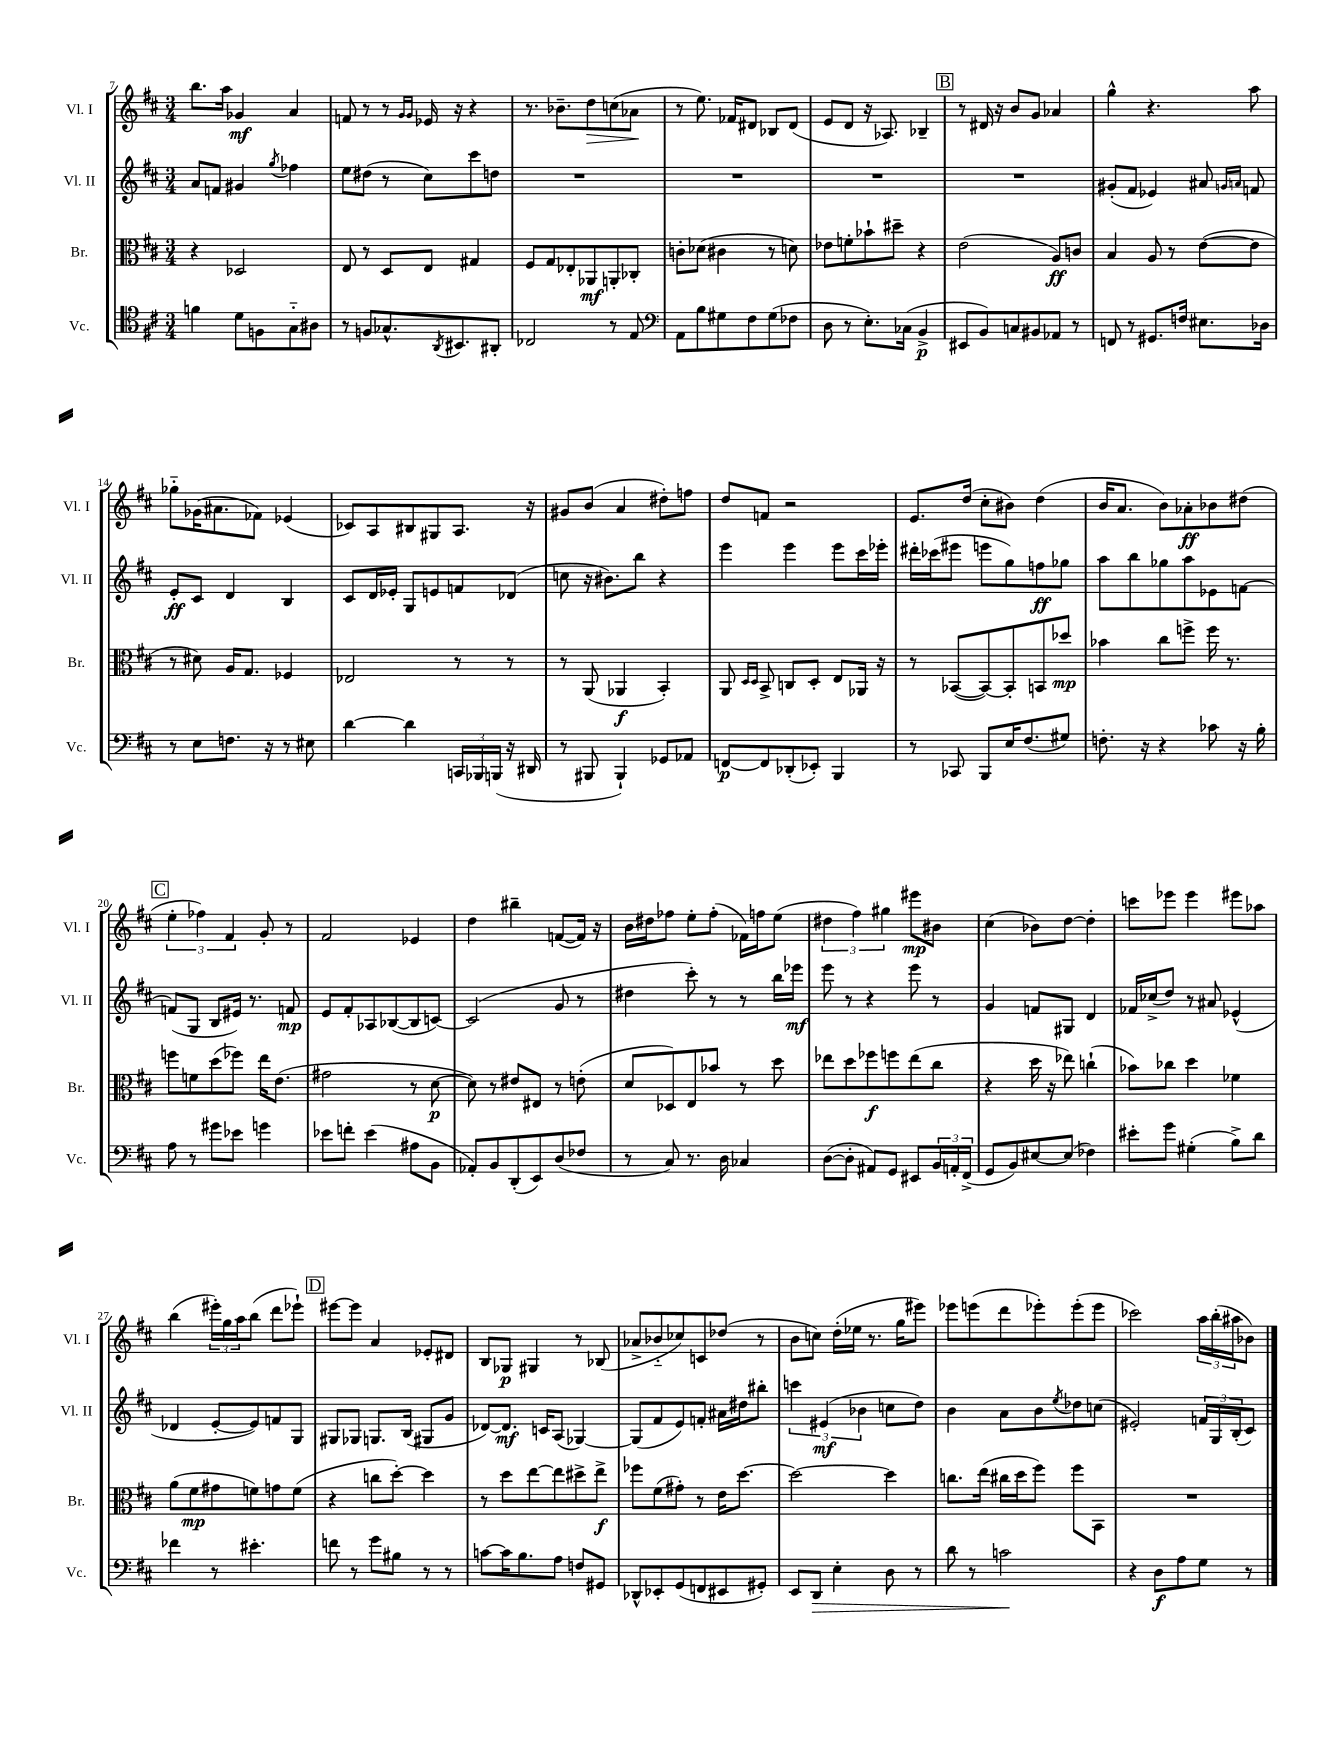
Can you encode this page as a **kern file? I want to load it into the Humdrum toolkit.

**kern	**kern	**kern	**kern
*staff4	*staff3	*staff2	*staff1
*clefC4	*clefC3	*clefG2	*clefG2
*k[f#c#]	*k[f#c#]	*k[f#c#]	*k[f#c#]
*M3/4	*M3/4	*M3/4	*M3/4
4f\	4r	8a/L	8.bb\L
.	.	8f/J	.
.	.	.	16aa\Jk
8d\L	2D-/	4g#/	4g-/
8F\	.	.	.
.	.	8qgg/	.
8G'~\	.	4ff-\	4a/
8A#\J	.	.	.
=	=	=	=
8r	8E/	8ee\L	8f/
8F/L	8r	(8dd#\J	8r
8.G-^^/	8D/L	8r	8r
.	.	.	16qqg/LL
.	.	.	16qqg/JJ
.	8E/J	8cc#\L)	16e-/
8qAA/	.	.	.
8.BB#/	.	.	16r
.	4G#/	8ccc#\	4r
8AA#'/J	.	8dd\J	.
=	=	=	=
2C-/	8F#/L	2.r	8.r
.	8G/	.	.
.	.	.	8.b-~\L
.	8E-'/	.	.
.	8AA-/	.	8dd\
8r	8AA'/	.	(8cc\
8E/	8C-'/J	.	8a-\J
=	=	=	=
*clefF4	*	*	*
8AA\L	8c'\L	2.r	8r
8B\	(8d-\J	.	8.ee\)
8G#\	4c#\	.	.
.	.	.	16f-/LK
8F#\	.	.	8d#/J
(8G#\	8r	.	8B-/L
8F-\J	8d\)	.	(8d#/J
=	=	=	=
8D\	8e-\L	2.r	8e/L
8r	8f'\	.	8d/J
8.E'\L)	8b-`\	.	16r
.	.	.	8.A-/)
.	8dd#~\J	.	.
(16C-\Jk	.	.	.
4BB^/	4r	.	4B-~/
=	=	=	=
8EE#/L	(2e\	2.r	8r
8BB/)	.	.	16d#/
.	.	.	16r
8C/	.	.	8b/L
8BB#/	.	.	8g/J
8AA-/J	8A/L)	.	4a-/
8r	8c/J	.	.
=	=	=	=
8FF/	4B/	(8g#'/L	4gg^^\
8r	.	8f#/J	.
8.GG#/L	8A/	4e-/)	4.r
.	8r	.	.
16F/Jk	.	.	.
8.E#\L	([8e\L	8a#/	.
.	.	16qqg/LL	.
.	.	16qqa/JJ	.
.	8e\]J	8f/	8aa\
16D-\Jk	.	.	.
=	=	=	=
8r	8r	8e'/L	8gg-'~\L
8E\L	8d#\)	8c#/J	(16g-\K
.	.	.	8.a#\
8.F\J	16A/LK	4d/	.
.	8.G/J	.	.
.	.	.	8f-\J)
16r	.	.	.
8r	4F-/	4B/	(4e-/
8E#\	.	.	.
=	=	=	=
[4d\	2E-/	8c#/L	8c-/L)
.	.	16d/L	8A/
.	.	16e-'/JJ	.
4d\]	.	8G/L	8B#/
.	.	8e/	8G#/
24CC/LL	8r	8f/	8.A/J
24BBB-/	.	.	.
(24BBB/JJ	.	.	.
16r	8r	(8d-/J	.
16DD#/	.	.	16r
=	=	=	=
8r	8r	8cc\	8g#/L
8BBB#/	(8AA/	16r	(8b/J
.	.	8.b#\L)	.
4BBB#`/)	4AA-/	.	4a/
.	.	8bb\J	.
8GG-/L	4BB'/)	4r	8dd#'\L)
8AA-/J	.	.	8ff\J
=	=	=	=
[8FF/L	8AA/	4eee\	8dd/L
.	16qqD/LL	.	.
.	16qqD/JJ	.	.
8FF/]	8BB^/	.	8f/J
(8DD-'/	8C/L	4eee\	2r
8EE-'/J)	8D'/J	.	.
4BBB/	8E/L	8eee\L	.
.	16AA-/Jk	16ccc#\L	.
.	16r	16eee-'\JJ	.
=	=	=	=
8r	8r	16ddd#'\LL	8.e/L
.	.	(16ccc-\J	.
8CC-/	([8BB-/L	8eee#\J	.
.	.	.	(16dd/Jk
8BBB/L	8BB-/_)	8eee\L	8cc#'\L
16E/K	8BB-'/]	8gg\)	8b#\J)
(8.F#/	.	.	.
.	8BB/	8ff\	(4dd\
8G#/J)	8dd-/J	8gg-\J	.
=	=	=	=
8.F'\	4b-\	8aa\L	16b/LK
.	.	.	8.a/J
.	.	8bb\	.
16r	.	.	.
4r	8cc#\L	8gg-\	8b\L)
.	8ff^\J	8aa\	8a-'\
8c-\	16ff\	8e-\	8b-\
.	8.r	.	.
16r	.	[8f\J	(8dd#\J
16B'\	.	.	.
=	=	=	=
8A\	8ff\L	(8f/]L	6ee'\
8r	8f\	8G/J	.
.	.	.	6ff-\)
8g#\L	(8dd\	8B/L	.
.	.	.	6f#/
8e-\J	8ff-\J)	16e#/Jk)	.
.	.	8.r	.
4g\	16ee\LK	.	8g'/
.	(8.e\J	.	.
.	.	8f/	8r
=	=	=	=
8e-\L	2g#\	8e/L	2f#/
8f'\J	.	8f#'/	.
(4e-\	.	8A-/	.
.	.	([8B-/	.
8A#\L	8r	8B-/]	4e-/
8BB\J	[8d\	[8c/J)	.
=	=	=	=
8AA-'/L)	8d\])	(2c/]	4dd\
8BB/	8r	.	.
(8DD'/	8e#/L	.	4bb#~\
8EE/)	8E#/J	.	.
(8D/	8r	8g/	([8f/L
8F-/J	(8e'\	8r	16f/]Jk)
.	.	.	16r
=	=	=	=
8r	8d/L	4dd#\	16b\LL
.	.	.	16dd#\J
8C#/)	8D-/)	.	8ff-\J
8.r	8E/	8ccc#'\)	8ee'\L
.	8b-/J	8r	(8ff-'\J
16D\	.	.	.
4C-/	8r	8r	16f-\LL)
.	.	.	16ff\J
.	8dd\	16bb\LL	(8ee\J
.	.	16eee-\JJ	.
=	=	=	=
([8D\L	8ee-\L	8eee\	6dd#\
8D'\]J	8dd\	8r	.
.	.	.	6ff#\)
8AA#/L)	8ff-\	4r	.
.	.	.	6gg#\
8GG/J	8ff\	.	.
8EE#/L	(8ee-\	8eee\	8eee#\L
24BB/L	8cc#\J	8r	8b#\J
24AA'/	.	.	.
(24FF#^/JJ	.	.	.
=	=	=	=
8GG/L	4r	4g/	(4cc#\
8BB/)	.	.	.
[8E#/	16dd\	8f/L	8b-\L)
.	16r	.	.
(8E#/]J	8ee-\)	8G#/J	[8dd\J
4F-\)	(4cc`\	4d/	4dd'\]
=	=	=	=
8e#'\L	8b-\L)	16f-/LL	8ccc\L
.	.	(16cc-^/J	.
8g\J	8cc-\J	8dd/J)	8eee-\J
(4G#'\	4dd\	8r	4eee-\
.	.	8a#/	.
8B^\L)	4f-\	(4e-^^/	8eee#\L
8d\J	.	.	8aa-\J
=	=	=	=
4f-\	(8a\L	4d-/	(4bb\
.	8f#\	.	.
8r	8g#\	[8e'/L	24eee#'\LL)
.	.	.	24gg\
.	.	.	24aa\J
4.e#'\	8f\)	8e/])	(8bb\J
.	8g\	8f/	8ddd\L
.	(8f\J	8G/J	8eee-`\J)
=	=	=	=
8f\	4r	8G#/L	[8eee#\L
8r	.	8G-/J	8eee#\]J
8g\L	8cc\L	8.G/L	4a/
8B#\J	[8dd'\J)	.	.
.	.	(16B/Jk	.
8r	4dd\]	8G#/L	8e-'/L
8r	.	8g/J	8d#/J
=	=	=	=
[8c\L	8r	[8d-/L)	8B/L
16c\]K	8dd\L	8.d-/]J	8G-/J
8.B\	.	.	.
.	[8ee\	.	4G#/
.	.	16c/LK	.
8A\J	8ee\]	(8A/J	.
8F/L	8dd#^\	[4G-/)	8r
8GG#/J	8ee^\J	.	(8B-/
=	=	=	=
8DD-^^/L	8ff-\L	(8G-/]L	8a-^/L
8EE-'/	(8f#\	8f#/	8b-'~/
(8GG/	8g#'\J)	8e/)	8cc-/)
8FF/	8r	8f'/J	8c/
8EE#/	16e\LK	16a#\LL	(8dd-/J
.	[8.dd\J	16dd#\J	.
8GG#'/J)	.	8bb#'\J	8r
=	=	=	=
8EE/L	2dd\_	6ccc\	8b\L
8DD/J	.	.	8cc\J)
.	.	(6e#/	.
4E'\	.	.	(16dd'\LL
.	.	.	16ee-\JJ
.	.	6b-\	.
.	.	.	8.r
8D\	4dd\]	8cc\L	.
.	.	.	16gg\LK
8r	.	8dd\J)	8eee#\J)
=	=	=	=
8d\	8.cc\L	4b\	8eee-\L
8r	.	.	(8eee\
.	(16ee\Jk	.	.
2c\	16cc#\LL	8a\L	8ddd\
.	16dd\J	.	.
.	8ff#\J)	8b\	8eee-'\)
.	.	8qee/	.
.	8ff#\L	8dd-\	(8eee-'\
.	8BB\J	(8cc\J	8eee-\J
=	=	=	=
4r	2.r	2e#'/)	2ccc-\)
8D\L	.	.	.
8A\	.	.	.
8G\J	.	24f/LL	24aa\LL
.	.	24G/	(24bb'\
.	.	(24B'/J	24aa#\J
8r	.	8c#/J)	8b-\J)
==	==	==	==
*-	*-	*-	*-
